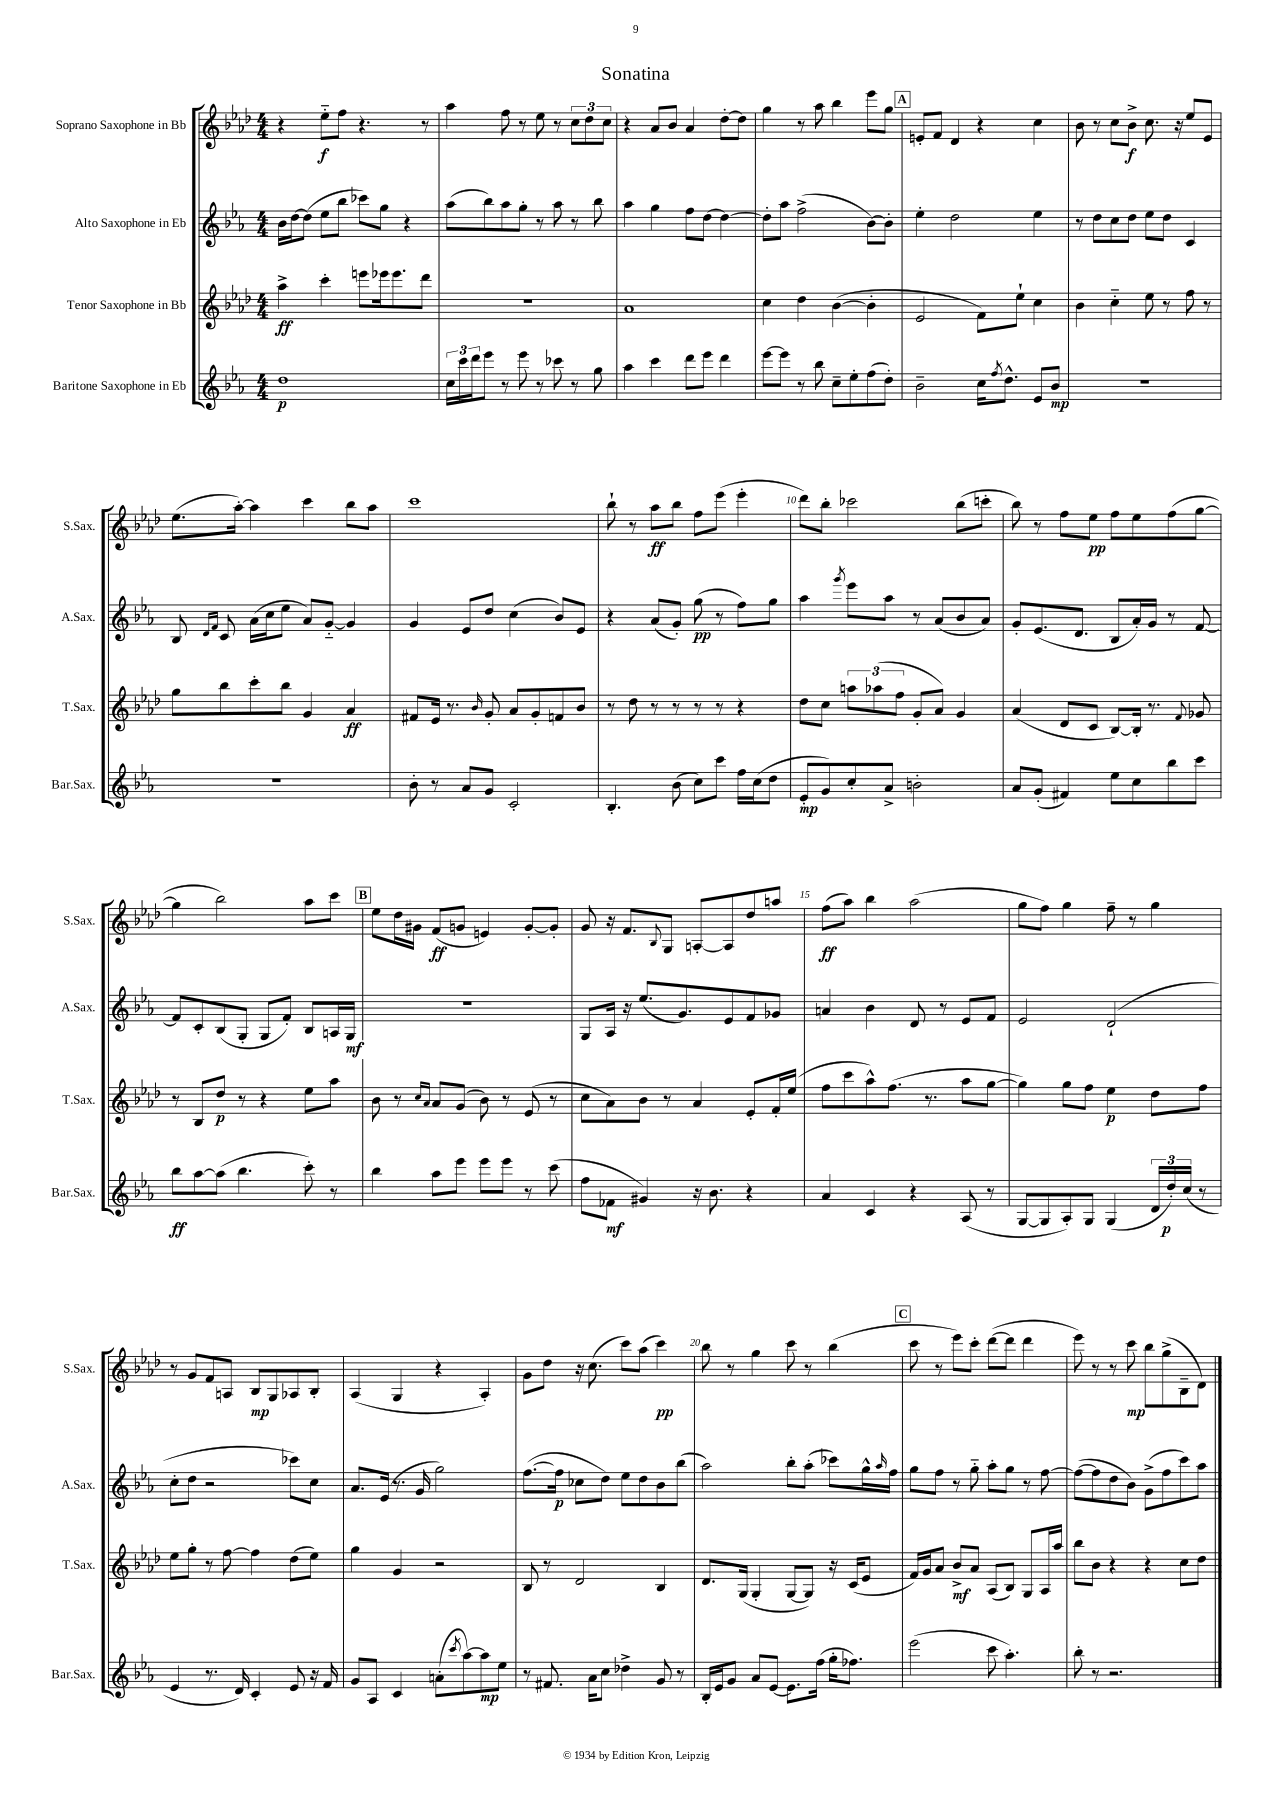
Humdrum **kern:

**kern	**kern	**kern	**kern
*staff4	*staff3	*staff2	*staff1
*clefG2	*clefG2	*clefG2	*clefG2
*k[b-e-a-]	*k[b-e-a-d-]	*k[b-e-a-]	*k[b-e-a-d-]
*M4/4	*M4/4	*M4/4	*M4/4
1dd	4aa-^	16b-	4r
.	.	[16dd	.
.	.	(8dd]	.
.	4ccc'	8ee-	8ee-'~
.	.	8bb-	8ff
.	8eee	8ccc-)	4.r
.	16eee-	8gg	.
.	8.eee-	.	.
.	.	4r	.
.	8ddd-	.	8r
=	=	=	=
24cc	1r	(8aa-	4aa-
24ccc	.	.	.
24ddd	.	.	.
8eee-	.	8bb-)	.
8r	.	8aa-	8ff
8eee-	.	8gg'	8r
8r	.	8r	8ee-
8ccc-	.	8aa-	8r
8r	.	8r	12cc
.	.	.	12dd-
8gg	.	8bb-	.
.	.	.	12cc
=	=	=	=
4aa-	1a-	4aa-	4r
4ccc	.	4gg	8a-
.	.	.	8b-
8ddd	.	8ff	4a-
8eee-	.	[8dd	.
4ddd	.	4dd_	[8dd-'
.	.	.	8dd-]
=	=	=	=
[8eee-	4cc	8dd']	4gg
8eee-]	.	8aa-	.
8r	4dd-	(2ff^	8r
8bb-	.	.	8aa-
8cc~	([4b-	.	4bb-
8ee-'	.	.	.
(8ff	4b-']	[8b-)	8eee-
8dd')	.	8b-']	8gg
=	=	=	=
2b-~	2e-	4ee-'	8e'
.	.	.	8f
.	.	2dd	4d-
16cc	8f)	.	4r
8qff	.	.	.
8.dd^^	.	.	.
.	8ee-`	.	.
8e-	4cc	4ee-	4cc
8b-	.	.	.
=	=	=	=
1r	4b-	8r	8b-
.	.	8dd	8r
.	4cc'~	8cc	8cc
.	.	8dd	8b-^
.	8ee-	8ee-	8.cc
.	8r	8dd	.
.	.	.	16r
.	8ff	4c	8ee-
.	8r	.	8e-
=	=	=	=
1r	8gg	8B-	(8.ee-
.	.	16qqd	.
.	.	16qqf	.
.	8bb-	8c	.
.	.	.	[16aa-')
.	8ccc'	(16a-	4aa-]
.	.	16cc	.
.	8bb-	8ee-	.
.	4g	8a-)	4ccc
.	.	[8g'~	.
.	4a-	4g]	8bb-
.	.	.	8aa-
=	=	=	=
8b-'	8f#	4g	1ccc
8r	16e-	.	.
.	8.r	.	.
8a-	.	8e-	.
.	16qqb-	.	.
8g	8g'	8dd	.
2c'	8a-	(4cc	.
.	8g'	.	.
.	8f	8b-)	.
.	8b-	8e-	.
=	=	=	=
4.B-'	8r	4r	8bb-`
.	8dd-	.	8r
.	8r	(8a-	8aa-
(8b-	8r	8g')	8bb-
8cc)	8r	(8gg	8ff
8ccc	8r	8r	(8eee-
16ff	4r	8ff)	4eee-'
(16cc	.	.	.
8dd	.	8gg	.
=	=	=	=
8e-'	8dd-	4aa-	8ddd-)
8g)	8cc	.	8bb-'
.	.	8qggg	.
8cc'	12aa	8eee-	2ccc-
.	(12aa-	.	.
8a-^	.	8aa-	.
.	12ff	.	.
2b'	8g'	8r	.
.	8a-)	(8a-	.
.	4g	8b-	(8bb-
.	.	8a-)	8ccc'
=	=	=	=
8a-	(4a-	8g'	8bb-)
(8g'	.	(8.e-	8r
4f#)	8d-	.	8ff
.	.	8.d	.
.	8c	.	8ee-
8ee-	[8B-)	8B-	8ff
8cc	16B-']	16a-')	8ee-
.	8.r	16g	.
8bb-	.	8r	(8ff
.	8qqf	.	.
8ccc	8g-	[8f	[8gg
=	=	=	=
8bb-	8r	8f]	4gg]
[8aa-	8B-	8c'	.
(8aa-]	8dd-	(8B-	2bb-)
4.bb-	8r	8G'	.
.	4r	8G	.
.	.	8f')	.
8ccc')	8ee-	8B-	8aa-
8r	8aa-	16A	8ccc
.	.	16G	.
=	=	=	=
4bb-	8b-	1r	8ee-
.	8r	.	16dd-
.	.	.	16g#
.	16qqcc	.	.
.	16qqa-	.	.
8aa-	8a-	.	(8f
8eee-	(8g	.	8g
8eee-	8b-)	.	4e)
8eee-	8r	.	.
8r	(8e-	.	[8g'
(8ccc	8r	.	8g']
=	=	=	=
8ff	8cc	8G	8g
8f-	8a-)	16A-	16r
.	.	16r	8.f
4g#)	8b-	(8.ee-	.
.	.	.	8qqB-
.	8r	.	8G
.	.	8.g)	.
16r	4a-	.	[8A'
8.b-	.	.	.
.	.	8e-	8A]
4r	8e-'	8f	8dd-
.	16f'	8g-	8aa
.	(16ee-	.	.
=	=	=	=
4a-	8ff	4a	(8ff
.	8ccc	.	8aa-)
4c	8aa-^^)	4b-	4bb-
.	(8.ff	.	.
4r	.	8d	(2aa-
.	8.r	.	.
.	.	8r	.
(8A-	8aa-	8e-	.
8r	[8gg	8f	.
=	=	=	=
[8G	4gg])	2e-	8gg
8G]	.	.	8ff)
8A-')	8gg	.	4gg
8G	8ff	.	.
(4G	4ee-	(2d`	8ff~
.	.	.	8r
24d	8dd-	.	4gg
24dd')	.	.	.
(24cc	.	.	.
8r	8ff	.	.
=	=	=	=
4e-	8ee-	8cc'	8r
.	8gg'	8dd	8g
8.r	8r	2r	8f
.	[8ff	.	8A
16d)	.	.	.
4c'	4ff]	.	8B-
.	.	.	8G
8e-	(8dd-	8ccc-)	8A-
16r	8ee-)	8cc	8B-'
16f	.	.	.
=	=	=	=
8g	4gg	8.a-	(4A-
8A-	.	.	.
.	.	(16e-	.
4c	4g	8.r	4G
.	.	16g	.
(8a'	2r	2gg)	4r
8qccc	.	.	.
[8aa-)	.	.	.
8aa-]	.	.	4A-')
8ee-	.	.	.
=	=	=	=
8r	8B-	([8.ff	8g
8.f#	8r	.	8dd-
.	.	16ff]	.
.	2d-	8cc-	16r
16a-	.	.	(8.cc
8cc	.	8dd)	.
4dd-^	.	8ee-	8ccc)
.	.	8dd	(8aa-
8g	4B-	8b-	4ccc)
8r	.	(8bb-	.
=	=	=	=
16B-'	8.d-	2aa-)	8bb-
16e-	.	.	.
8g	.	.	8r
.	(16G	.	.
8a-	4G'	.	4gg
[8e-	.	.	.
8.e-]	[8G	8bb-'	8ccc
.	8G])	(8aa-'	8r
(16ff	.	.	.
16gg'	16r	8ccc-)	(4bb-
8.ff-)	(16c	.	.
.	8e-	16gg^^	.
.	.	16qqaa-	.
.	.	16ff	.
=	=	=	=
(2eee-	16f)	8gg	8ccc
.	16g	.	.
.	8a-	8ff	8r
.	8b-^	8r	8eee-)
.	8a-	8gg'~	8ccc'
8ccc	(8A-	8aa-'	([8ddd-
4.aa-')	8B-)	8gg	8ddd-]
.	8G	8r	4ddd-
.	16A-	[8ff	.
.	16aa-	.	.
=	=	=	=
8bb-'	8bb-	(8ff_	8eee-)
8r	8b-	8ff]	8r
2.r	4r	8dd	8r
.	.	8b-)	8ccc
.	4r	(8g^	8bb-
.	.	8ff	(8gg^
.	8cc	8ccc)	8B-~
.	8dd-	8aa-	8d-)
==	==	==	==
*-	*-	*-	*-
